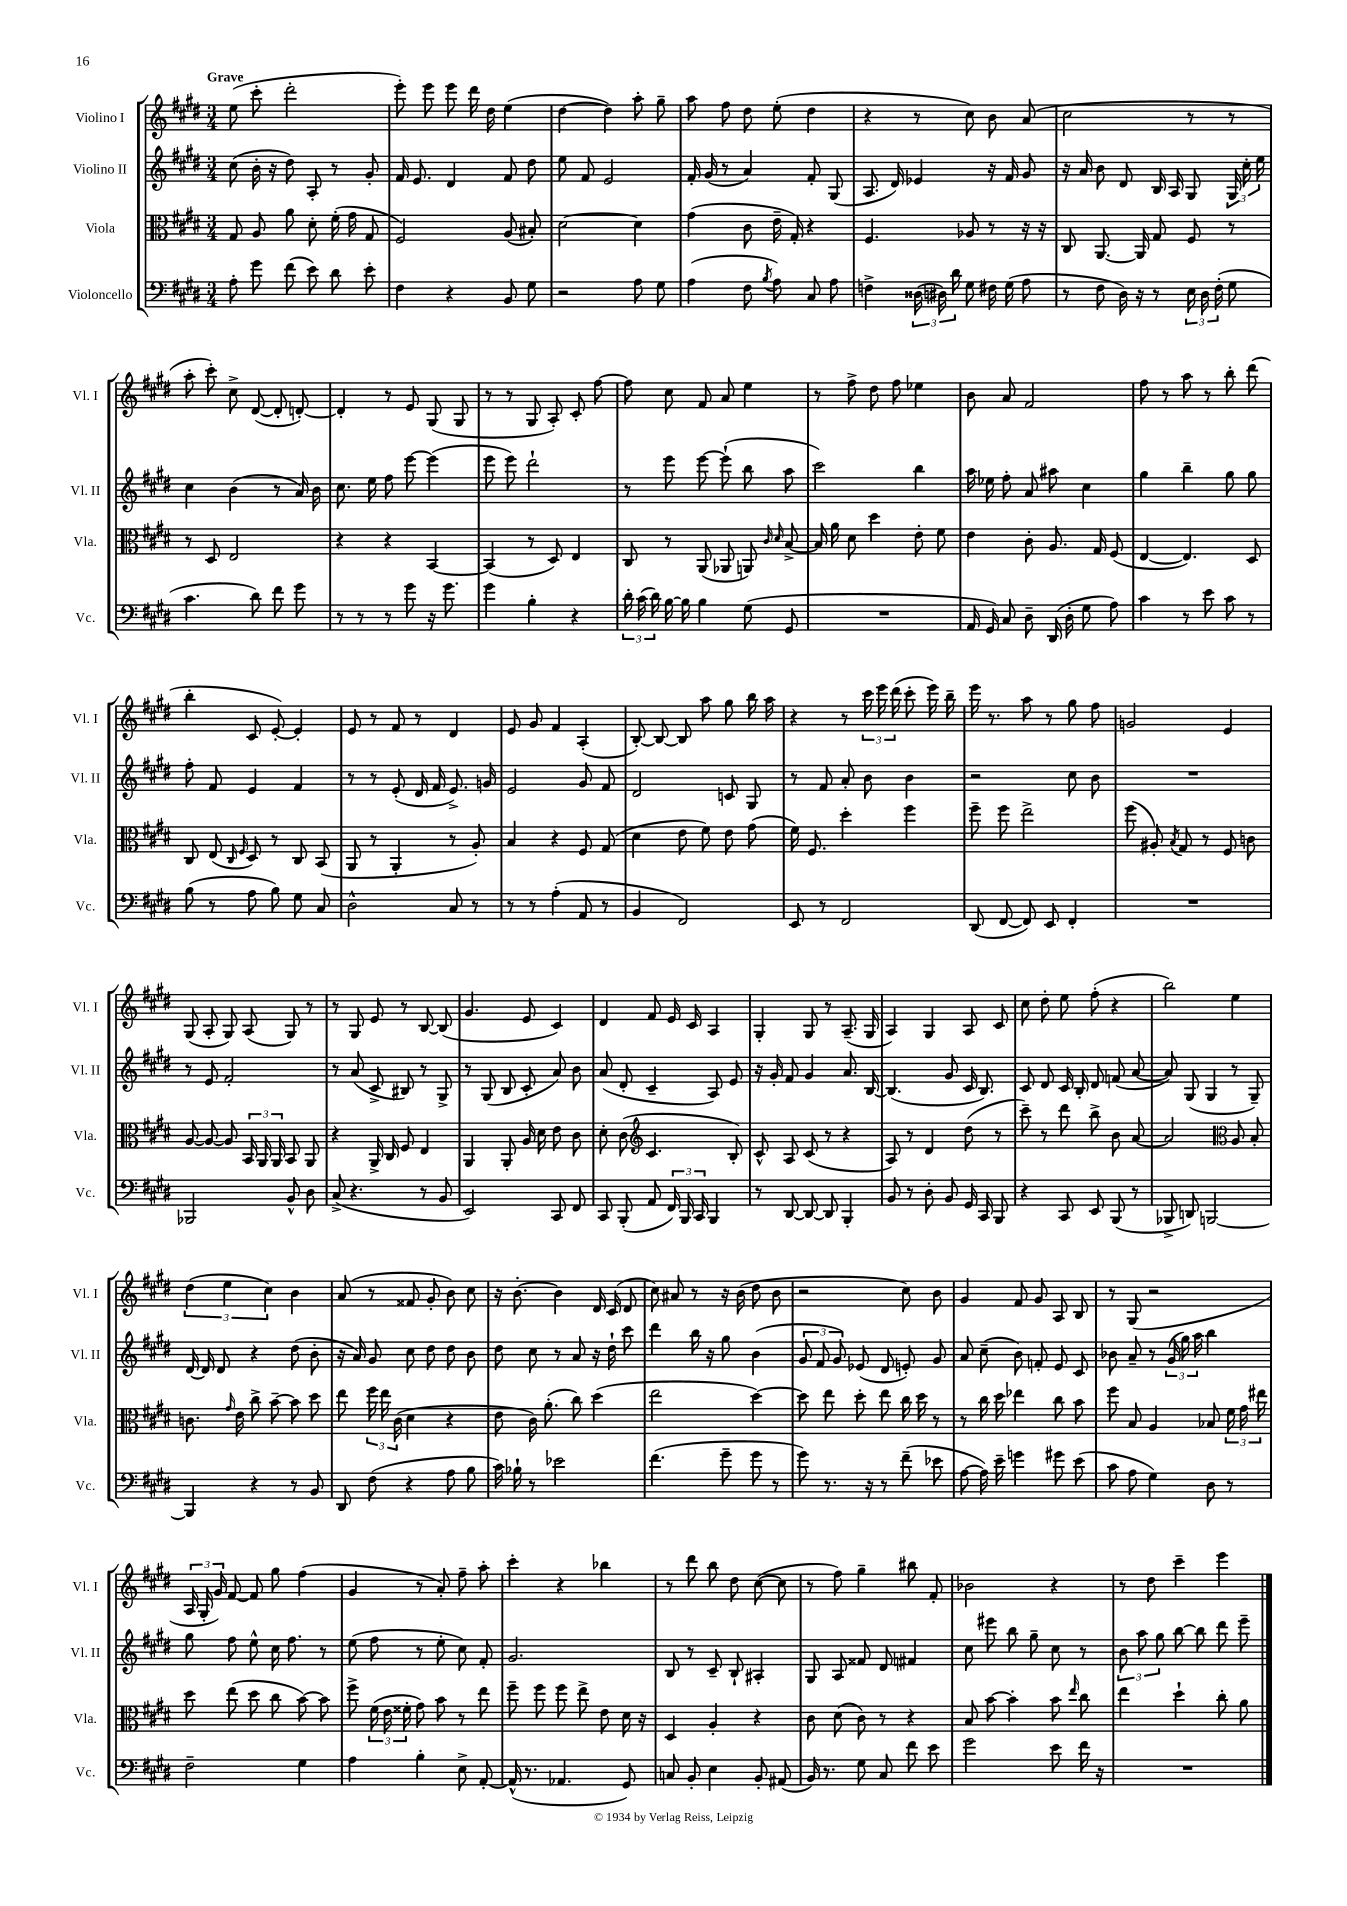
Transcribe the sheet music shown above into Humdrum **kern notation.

**kern	**kern	**kern	**kern
*part4	*part3	*part2	*part1
*staff4	*staff3	*staff2	*staff1
*I"Violoncello	*I"Viola	*I"Violino II	*I"Violino I
*I'Vc.	*I'Vla.	*I'Vl. II	*I'Vl. I
*clefF4	*clefC3	*clefG2	*clefG2
*k[f#c#g#d#]	*k[f#c#g#d#]	*k[f#c#g#d#]	*k[f#c#g#d#]
*M3/4	*M3/4	*M3/4	*M3/4
=1	=1	=1	=1
!	!	!	!LO:TX:a:B:t=Grave
8A'\	8G#/	(8cc#\	(8ee\
8g#\	8A/	16b'\	8ccc#'\
.	.	16r	.
(8f#\	8a\	8dd#\)	2ddd#'\
8e\)	8d#'\	8A'/	.
8d#\	(16f#'\	8r	.
.	16g#\	.	.
8e'\	8G#/	8g#'/	.
=2	=2	=2	=2
4F#\	2F#/)	16f#/	8eee'\)
.	.	8.e/	.
.	.	.	8eee\
4r	.	4d#/	8eee\
.	.	.	16ddd#\
.	.	.	16dd#\
8BB/	(8A/	8f#/	(4ee\
8G#\	8B#X'/)	8dd#\	.
=3	=3	=3	=3
2r	[2d#\	8ee\	[4dd#\
.	.	8f#/	.
.	.	2e/	4dd#\])
8A\	4d#\]	.	8aa'\
8G#\	.	.	8gg#~\
=4	=4	=4	=4
(4A\	(4g#\	16f#'/	8aa\
.	.	(16g#/	.
.	.	8r	8ff#\
8F#\	8c#\	4a/)	8dd#\
8qB/	.	.	.
8A\)	16e~\	.	(8ee'\
.	16G#'/)	.	.
8C#/	4r	8f#'/	4dd#\
8A\	.	(8G#/	.
=5	=5	=5	=5
4Fn^\	4.F#/	8.A/	4r
.	.	16d#/)	.
(24D##X\	.	4e-X/	8r
24D#X\)	.	.	.
24d#\	.	.	.
8G#\	8A-X/	.	8cc#\)
16F#X\	8r	16r	8b\
(16G#\	.	16f#/	.
8A\	16r	8g#/	(8a/
.	16r	.	.
=6	=6	=6	=6
8r	8C#/	16r	2cc#\
.	.	16a/	.
8F#\	[8.AA/	8b\	.
16D#\)	.	8d#/	.
16r	16AA/]	.	.
8r	8G#/	16B/	.
.	.	16A/	.
24E\	8F#/	8G#/	8r
24D#\	.	.	.
(24F#'\	.	.	.
8G#\	8r	24G#/	8r
.	.	24cc#'\	.
.	.	24ee\	.
!!LO:LB:g=z
=7	=7	=7	=7
4.c#\	8r	4cc#\	8aa'\
.	8D#/	.	8ccc#'\)
.	2E/	(4b\	8cc#^\
8d#\)	.	.	([8d#/
8f#\	.	8r	8d#'/]
8g#\	.	16a/)	[8dn'/)
.	.	16b\	.
=8	=8	=8	=8
8r	4r	8.cc#\	4d'/]
8r	.	.	.
.	.	16ee\	.
8r	4r	8ff#\	8r
8g#\	.	[8eee\	8e/
16r	[4BB/	(4eee\]	(8G#/
8.g#\	.	.	.
.	.	.	8G#/
=9	=9	=9	=9
4g#\	(4BB/]	8eee\	8r
.	.	8eee\)	8r
4B'\	8r	2ddd#`\	8G#/
.	8D#/)	.	8A'/)
4r	4E/	.	8c#'/
.	.	.	[8ff#\
=10	=10	=10	=10
24d#'\	8C#/	8r	8ff#\]
(24c#\	.	.	.
24d#\)	.	.	.
[16B\	8r	8eee\	8cc#\
16B\]	.	.	.
4B\	(8AA/	[8eee\	8f#/
.	8AA-X/	(8eee`\]	8a/
(8G#\	8AAn/)	8bb\	4ee\
.	16qqc#/	.	.
.	16qqd#/	.	.
8GG#/	[8B^/	8aa\	.
=11	=11	=11	=11
2.r	16B/]	2ccc#\)	8r
.	16a\	.	.
.	8d#\	.	8ff#^\
.	4dd#\	.	8dd#\
.	.	.	8ff#\
.	8e'\	4bb\	4ee-X\
.	8f#\	.	.
=12	=12	=12	=12
16AA/	4e\	16aa\	8b\
16GG#/)	.	16ee-X\	.
8C#/	.	8ff#'\	8a/
8D#~\	8c#'\	8a/	2f#/
(16DD#/	8.A/	8aa#X\	.
16D#'\	.	.	.
8G#\	.	4cc#\	.
.	16G#/	.	.
8A\)	(8F#/	.	.
=13	=13	=13	=13
4c#\	[4E/	4gg#\	8ff#\
.	.	.	8r
8r	4.E/])	4bb~\	8aa\
8e\	.	.	8r
8c#\	.	8gg#\	8bb'\
8r	8D#/	8gg#\	(8ddd#\
!!LO:LB:g=z
=14	=14	=14	=14
(8B\	8C#/	8ff#'\	4bb'\
8r	(8E/	8f#/	.
.	16qqC#/	.	.
.	16qqF#/	.	.
8A\	8D#/)	4e/	8c#/
8B\)	8r	.	[8e'/)
8G#\	8C#/	4f#/	4e'/]
8C#/	(8BB/	.	.
=15	=15	=15	=15
2D#^^\	8AA/	8r	8e/
.	8r	8r	8r
.	4AA'/	(8e'/	8f#/
.	.	16d#/	8r
.	.	16f#/	.
8C#/	8r	8.e^/)	4d#/
8r	8A'/)	.	.
.	.	16gn/	.
=16	=16	=16	=16
8r	4B/	2e/	8e/
8r	.	.	8g#/
(4A'\	4r	.	4f#/
8AA/	8F#/	8g#/	(4A'/
8r	(8G#/	8f#/	.
=17	=17	=17	=17
4BB/	4d#\	2d#/	[8B'/)
.	.	.	8B/_
2FF#/)	8e\	.	8B/]
.	8f#\)	.	8aa\
.	8e\	8cn/	8gg#\
.	(8g#\	8G#/	16bb\
.	.	.	16aa\
=18	=18	=18	=18
8EE/	16f#\)	8r	4r
.	8.F#/	.	.
8r	.	8f#/	.
2FF#/	4dd#'\	8a'/	8r
.	.	8b\	24ccc#\
.	.	.	24eee\
.	.	.	(24ddd#\
.	4ff#\	4b\	8ccc#'\
.	.	.	16eee\)
.	.	.	16bb~\
=19	=19	=19	=19
(8DD#/	8ff#~\	2r	16eee\
.	.	.	8.r
[8FF#/	8ff#\	.	.
8FF#/])	2ee^\	.	8aa\
8EE/	.	.	8r
4FF#'/	.	8cc#\	8gg#\
.	.	8b\	8ff#\
=20	=20	=20	=20
2.r	(8ff#\	2.r	2gn/
.	8A#X'/)	.	.
.	8qB/	.	.
.	8G#/	.	.
.	8r	.	.
.	8F#/	.	4e/
.	8cn\	.	.
!!LO:LB:g=z
=21	=21	=21	=21
2BBB-X/	[8A/	8r	(8G#/
.	8A/_	8e/	8A'/
.	8A/]	2f#'/	8G#/)
.	24BB/	.	(8A/
.	24AA/	.	.
.	24AA/	.	.
8BB^^/	8BB/	.	8G#/)
8D#\	8AA/	.	8r
=22	=22	=22	=22
(8C#^/	4r	8r	8r
4.r	.	(8a/	8G#/
.	16AA^/	8c#^/	8e/
.	16C#/	.	.
.	8F#/	8B#X/)	8r
8r	4E/	8r	[8B/
8BB/	.	8G#^/	(8B/]
=23	=23	=23	=23
2EE/)	4AA/	8r	4.g#/
.	.	(8G#/	.
.	8AA'/	8B/	.
.	16A/	8c#'/	8e/
.	16d#\	.	.
8CC#/	8e\	8a/)	4c#/)
8FF#/	8c#\	8b\	.
=24	=24	=24	=24
8CC#/	8d#'\	(8a/	4d#/
(8BBB'/	(8c#\	8d#'/	.
*	*clefG2	*	*
8AA/	4.c#/	4c#~/	8f#/
24FF#/)	.	.	16e/
24BBB/	.	.	.
.	.	.	16c#/
24CC#/	.	.	.
4BBB/	.	8A/)	4A/
.	8B'/)	8e/	.
=25	=25	=25	=25
8r	8c#^^/	16r	4G#'/
.	.	16g#'/	.
[8DD#/	8A/	8f#/	.
8DD#/_	(8c#/	4g#/	8G#/
8DD#/]	8r	.	8r
4BBB'/	4r	8.a/	(8.A~/
.	.	[16B/	16G#/
=26	=26	=26	=26
8BB/	8A/)	(4.B/]	4A/)
8r	8r	.	.
8D#'\	4d#/	.	4G#/
8BB/	.	8g#/	.
16GG#/	(8dd#\	16c#/	8A/
16CC#/	.	8.B/)	.
8BBB/	8r	.	8c#/
=27	=27	=27	=27
4r	8ccc#~\)	8c#/	8cc#\
.	8r	8d#/	8dd#'\
8CC#/	8ddd#\	16c#/	8ee\
.	.	16B'/	.
8EE/	8bb^\	8d#/	(8ff#'\
(8BBB/	8b\	(8fn/	4r
8r	[8a/	[8a/	.
=28	=28	=28	=28
8BBB-X^/	2a/]	8a/])	2bb\)
8DDn/)	.	(8G#/	.
[2BBBn/	.	4G#/	.
*	*clefC3	*	*
.	8A/	8r	4ee\
.	8B'/	8G#~/)	.
!!LO:LB:g=z
=29	=29	=29	=29
4BBB/]	8.cn\	[16d#/	(6dd#\
.	.	16d#/]	.
.	.	8d#/	.
.	.	.	6ee\
.	16qqg#/	.	.
.	16e\	.	.
4r	8cc#^\	4r	.
.	.	.	6cc#\)
.	[8b~\	.	.
8r	8b\]	(8dd#\	4b\
8BB/	8dd#\	8b'\	.
=30	=30	=30	=30
8DD#/	8ee\	16r	(8a/
.	.	16a/)	.
(8F#\	24ff#\	8g#/	8r
.	24ee\	.	.
.	(24c#\	.	.
4r	4d#\	8cc#\	8f##X/
.	.	8dd#\	8g#'/
8A\	4r	8dd#\	8b\)
8B\	.	8b\	8cc#\
=31	=31	=31	=31
16c#\)	8e\	8dd#\	16r
16B-X`\	.	.	[8.b'\
8r	16c#\)	8cc#\	.
.	(8.a'\	.	.
2e-X\	.	8r	4b\]
.	8cc#\)	8a/	.
.	(4dd#\	16r	16d#/
.	.	16dd#`\	(16c#/
.	.	8ccc#\	8d#/
=32	=32	=32	=32
(4.f#\	2ee\	4ddd#\	8cc#\)
.	.	.	8a#X/
.	.	16bb\	8r
.	.	16r	.
8g#~\	.	8gg#\	16r
.	.	.	(16b\
8g#\	[4dd#\)	(4b\	8dd#\
8r	.	.	8b\
=33	=33	=33	=33
8g#\)	8dd#\]	12g#/	2r
.	.	12f#/	.
8.r	8ee\	.	.
.	.	12g#/)	.
.	8dd#'\	(8e-X/	.
16r	.	.	.
8r	8ee\	8d#/	.
(8f#~\	16cc#\	8en'/)	8cc#\)
.	16dd#\	.	.
8e-X\	8r	8g#/	8b\
=34	=34	=34	=34
[8A\	8r	8a/	4g#/
16A\])	16cc#\	(8cc#~\	.
16e~\	16dd#\	.	.
4gn\	4ee-X\	8b\)	8f#/
.	.	8fn'/	8g#/
8g#X\	8cc#\	8e/	8A/
(8e\	8b\	8c#/	8B/
=35	=35	=35	=35
8c#\	8ff#\	8b-X\	8r
8A\	8B/	8a~/	(8G#/
4G#\)	4A/	8r	2r
.	.	(24g#/	.
.	.	24gg#\)	.
.	.	24aa\	.
8D#\	8B-X/	4bb\	.
8r	24f#\	.	.
.	24g#\	.	.
.	24ee#X\	.	.
!!LO:LB:g=z
=36	=36	=36	=36
2F#~\	8dd#\	8gg#\	24A/
.	.	.	24G#'/
.	.	.	24g#/)
.	(8ee\	8ff#\	[8f#/
.	8dd#\	8ee^^\	8f#/]
.	8cc#\	16cc#\	8gg#\
.	.	8.ff#\	.
4G#\	[8b\)	.	(4ff#\
.	8b\]	8r	.
=37	=37	=37	=37
4A\	8ff#^\	(8ee\	4g#/
.	(24f#\	8ff#\	.
.	24e\	.	.
.	24f##X'\	.	.
4B'\	8g#\)	8r	8r
.	8b\	8ee'\	8a'/)
8E^\	8r	8cc#\)	8ff#~\
[8AA'/	8ee\	8f#'/	8aa'\
=38	=38	=38	=38
(16AA^^/]	8ff#~\	2.g#/	4ccc#'\
8.r	.	.	.
.	8ff#\	.	.
4.AA-X/	8ff#\	.	4r
.	8ee^\	.	.
.	8e\	.	4bb-X\
8GG#/)	16d#\	.	.
.	16r	.	.
=39	=39	=39	=39
8Cn/	4D#/	8B/	8r
8BB'/	.	8r	8ddd#\
4E\	4A'/	8c#~/	8bb\
.	.	8B`/	8dd#\
8BB'/	4r	4A#X'/	([8cc#\
(8AA#X/	.	.	8cc#\]
=40	=40	=40	=40
16BB/)	8c#\	8G#/	8r
8.r	.	.	.
.	(8d#\	8A/	8ff#\)
8G#\	8c#\)	8f##X/	4gg#~\
8C#/	8r	8d#/	.
8f#\	4r	4f#X/	8bb#X\
8e\	.	.	8f#'/
=41	=41	=41	=41
2g#\	8B/	8cc#\	2b-X\
.	[8b\	8eee#X\	.
.	4b'\]	8bb\	.
.	.	8gg#~\	.
8e\	8b\	8cc#\	4r
.	16qqee/	.	.
16f#\	8cc#\	8r	.
16r	.	.	.
=42	=42	=42	=42
2.r	4ee\	12b\	8r
.	.	12aa\	.
.	.	.	8dd#\
.	.	12gg#\	.
.	4dd#`\	[8bb\	4ccc#~\
.	.	8bb\]	.
.	8cc#'\	8ddd#\	4eee\
.	8a\	8eee~\	.
==	==	==	==
*-	*-	*-	*-
